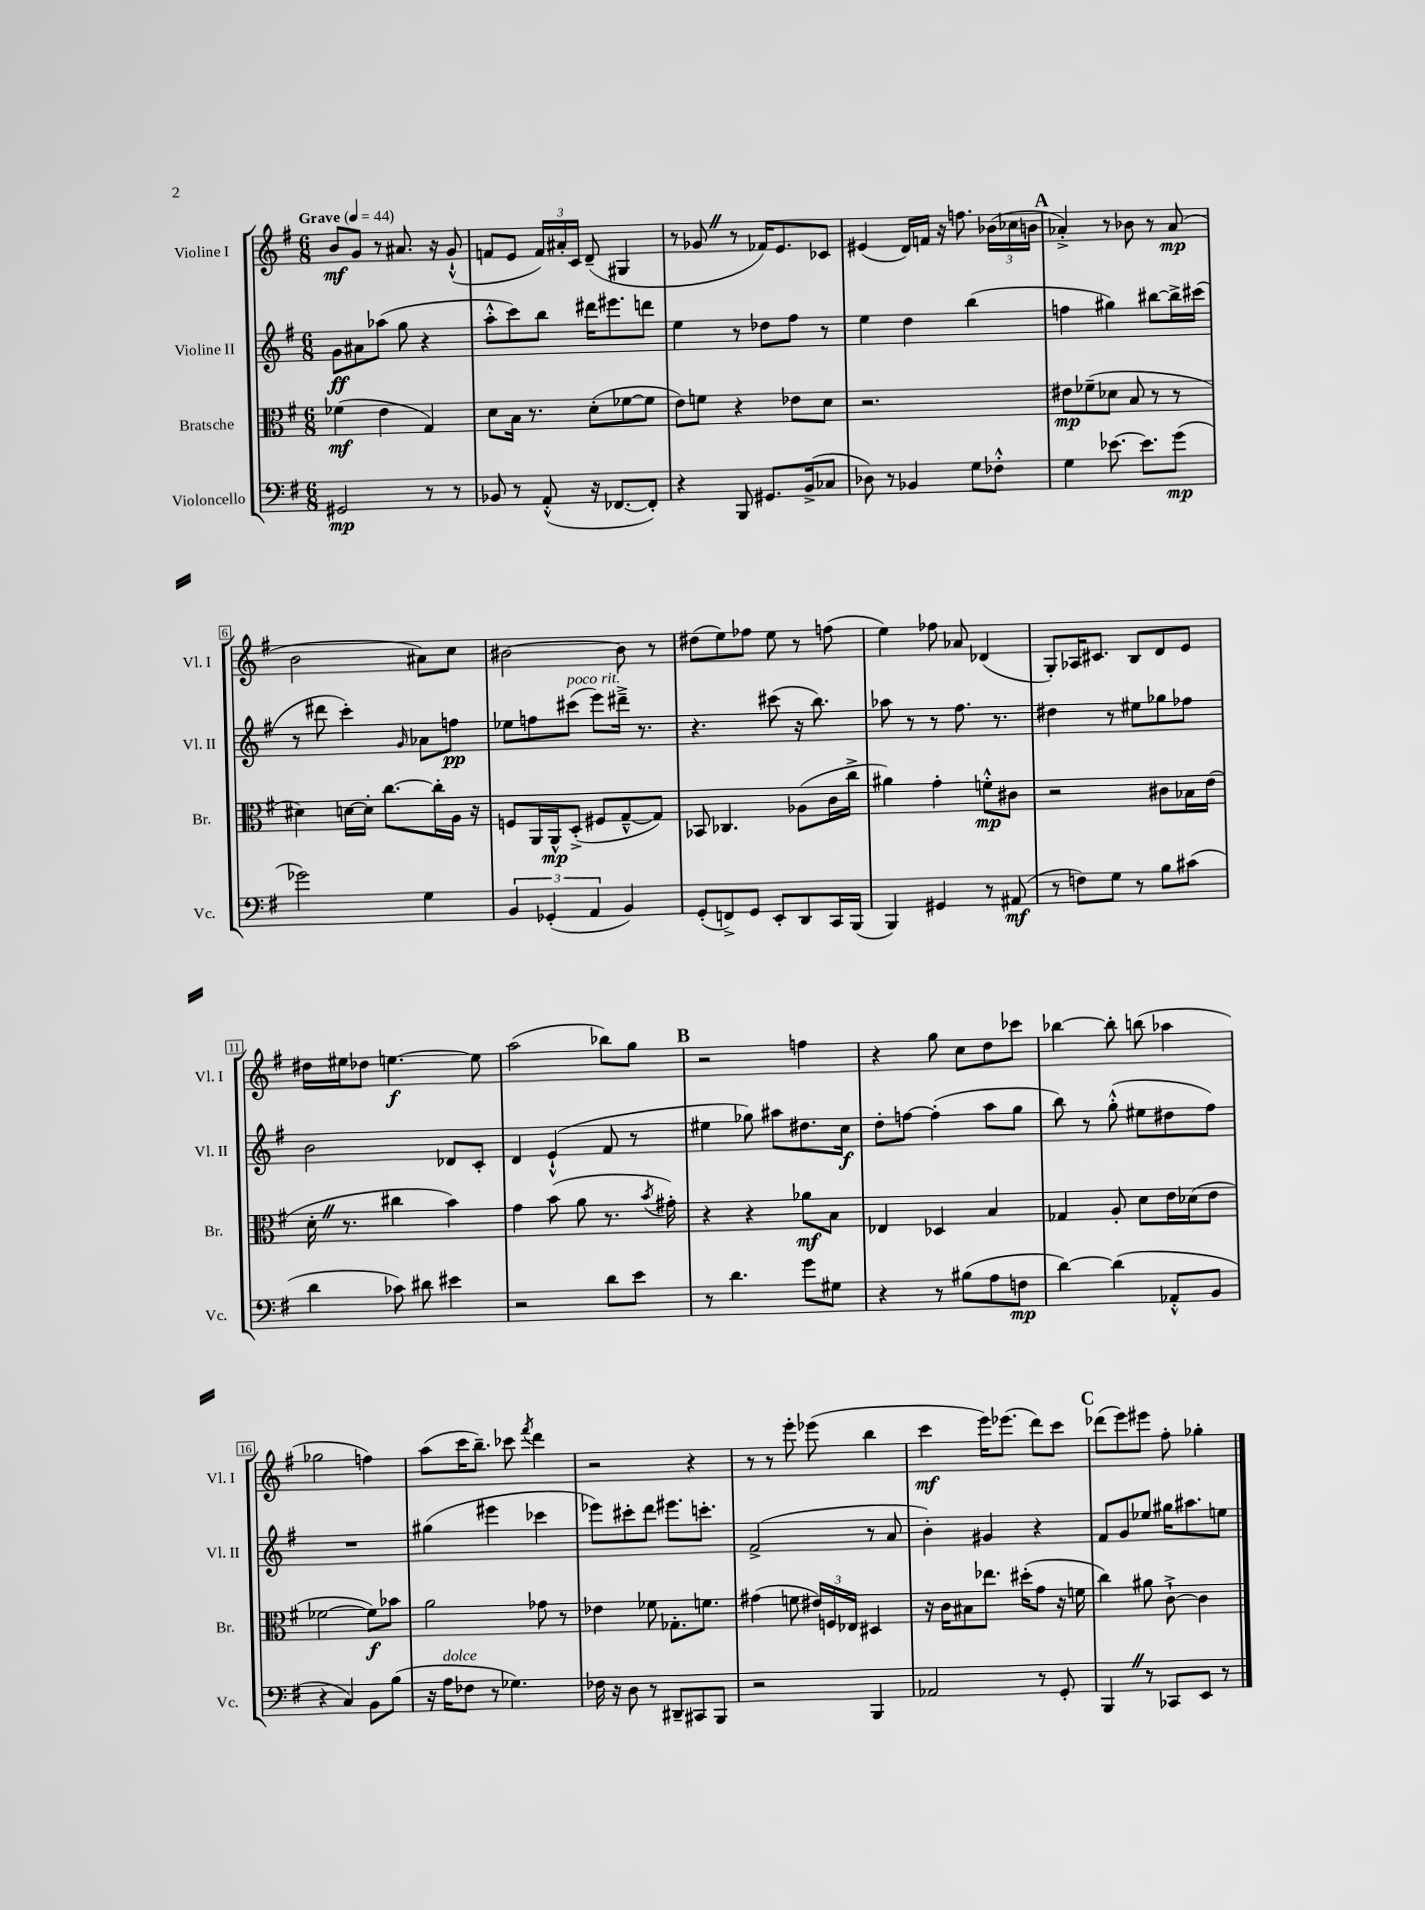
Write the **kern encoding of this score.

**kern	**dynam	**kern	**dynam	**kern	**dynam	**kern	**dynam
*part4	*part4	*part3	*part3	*part2	*part2	*part1	*part1
*staff4	*staff4	*staff3	*staff3	*staff2	*staff2	*staff1	*staff1
*I"Violoncello	*	*I"Bratsche	*	*I"Violine II	*	*I"Violine I	*
*I'Vc.	*	*I'Br.	*	*I'Vl. II	*	*I'Vl. I	*
*clefF4	*	*clefC3	*	*clefG2	*	*clefG2	*
*k[f#]	*	*k[f#]	*	*k[f#]	*	*k[f#]	*
*M6/8	*	*M6/8	*	*M6/8	*	*M6/8	*
*MM44	*	*MM44	*	*MM44	*	*MM44	*
=1	=1	=1	=1	=1	=1	=1	=1
!	!	!	!	!	!	!LO:TX:a:B:t=Grave	!
2GG#X/	mp	(4f-X\	mf	8g\L	ff	8b/L	mf
.	.	.	.	8a#X\	.	8g/J	.
.	.	4e\	.	(8aa-X\J	.	8r	.
.	.	.	.	8gg\	.	8.a#X/	.
8r	.	4G/)	.	4r	.	.	.
.	.	.	.	.	.	16r	.
8r	.	.	.	.	.	(8g`^^/	.
=2	=2	=2	=2	=2	=2	=2	=2
8BB-X/	.	8d\L	.	8aa'^^\L	.	8fn/L	.
8r	.	16B\Jk	.	8ccc\)	.	8e/J	.
.	.	8.r	.	.	.	.	.
(8AA'^^/	.	.	.	8bb\J	.	24f/LL)	.
.	.	.	.	.	.	24a#X'/	.
.	.	.	.	.	.	24c/JJ	.
16r	.	(8d'\L	.	16ddd#X\KL	.	(8d~/	.
[8.FF-X/L	.	.	.	8.eee#X\	.	.	.
.	.	[8f-X\	.	.	.	4G#X/	.
8FF-'/J])	.	8f-\J]	.	8dddn\J	.	.	.
=3	=3	=3	=3	=3	=3	=3	=3
4r	.	8e\L)	.	4ee\	.	8r	.
.	.	8fn\J	.	.	.	8g-XZ/	.
8BBB/	.	4r	.	8r	.	8r	.
8.GG#X/L	.	.	.	8dd-X\L	.	16f-X/KL)	.
.	.	.	.	.	.	8.e/	.
.	.	8e-X\L	.	8ff#\J	.	.	.
(16BB^/k	.	.	.	.	.	.	.
8C-X/J	.	8d\J	.	8r	.	8c-X/J	.
=4	=4	=4	=4	=4	=4	=4	=4
8D-X\)	.	2.r	.	4ee\	.	(4e#X/	.
8r	.	.	.	.	.	.	.
4BB-X/	.	.	.	4dd\	.	16d/LL)	.
.	.	.	.	.	.	16fn/JJ	.
.	.	.	.	.	.	16r	.
.	.	.	.	.	.	8.ffn\	.
8G\L	.	.	.	(4bb\	.	.	.
8F-X'^^\J	.	.	.	.	.	(24b-X\LL	.
.	.	.	.	.	.	24cc-X\	.
.	.	.	.	.	.	24bn\JJ	.
!!LO:REH:place=s1:t=A
=5	=5	=5	=5	=5	=5	=5	=5
4G\	.	8e#X\L	mp	4ffn\	.	4a-X'^/)	.
.	.	(8f-X~\	.	.	.	.	.
[8.e-X\	.	8d-X\J	.	4gg#X\)	.	8r	.
.	.	8B/	.	.	.	8b-X\	.
8.e-\L]	.	.	.	.	.	.	.
.	.	8r	.	[8bb#X\L	.	8r	.
(8g\J	mp	8r	.	16bb#^\L]	.	(8a-/	mp
.	.	.	.	(16ccc#X\JJ	.	.	.
!!LO:LB:g=z
=6	=6	=6	=6	=6	=6	=6	=6
2g-X\)	.	4d#X\)	.	8r	.	2b\	.
.	.	.	.	8ddd#X\	.	.	.
.	.	[16dn\LL	.	4ccc'\)	.	.	.
.	.	16d'\JJ]	.	.	.	.	.
.	.	[8.cc\L	.	.	.	.	.
.	.	.	.	16qqg/	.	.	.
4G\	.	.	.	8a-X\L	.	8a#X\L)	.
.	.	16cc'\L]	.	.	.	.	.
.	.	16A\JJ	.	8ffn\J	pp	8cc\J	.
.	.	16r	.	.	.	.	.
=7	=7	=7	=7	=7	=7	=7	=7
6BB/	.	8Fn/L	.	8ee-X\L	.	[2b#X\	.
.	.	16AA/L	.	8ffn\	.	.	.
(6GG-X'/	.	.	.	.	.	.	.
.	.	16AA^^/J	mp	.	.	.	.
!	!	!	!	!LO:TX:a:i:t=poco rit.	!	!	!
.	.	(8D'^/J	.	(8ccc#X\J	.	.	.
6AA/	.	.	.	.	.	.	.
.	.	8F#X/L	.	8eee\L)	.	.	.
4BB/)	.	[8G~^^/	.	16ddd#X~^\Jk	.	8b#\]	.
.	.	.	.	8.r	.	.	.
.	.	8G/J])	.	.	.	8r	.
=8	=8	=8	=8	=8	=8	=8	=8
(8GG'/L	.	8BB-X/	.	4.r	.	(8dd#X\L	.
8FFn^/)	.	4.C-X/	.	.	.	8ee\)	.
8GG/J	.	.	.	.	.	8ff-X\J	.
8EE'/L	.	.	.	(8ccc#X\	.	8ee\	.
8DD/	.	(8A-X\L	.	16r	.	8r	.
.	.	.	.	8.bb\)	.	.	.
16CC/L	.	16c\L	.	.	.	(8ffn\	.
(16BBB/JJ	.	16cc^\JJ	.	.	.	.	.
=9	=9	=9	=9	=9	=9	=9	=9
4BBB/)	.	4a#X\)	.	8aa-X\	.	4ee\)	.
.	.	.	.	8r	.	.	.
4GG#X/	.	4g'\	.	8r	.	8ff-X\	.
.	.	.	.	8.ff#\	.	8a-X/	.
8r	.	8fn'^^\L	mp	.	.	(4d-X/	.
.	.	.	.	8.r	.	.	.
(8AA#X/	mf	8c#X\J	.	.	.	.	.
=10	=10	=10	=10	=10	=10	=10	=10
8r	.	2r	.	4dd#X\	.	8G'/L)	.
8Fn\L)	.	.	.	.	.	16A-X/K	.
.	.	.	.	.	.	8.c#X/J	.
8G\J	.	.	.	8r	.	.	.
8r	.	.	.	8ee#X\L	.	8B/L	.
8B\L	.	8c#X\L	.	8gg-X\	.	8d/	.
(8c#X\J	.	16B-X\L	.	8ff-X\J	.	8e/J	.
.	.	(16e\JJ	.	.	.	.	.
!!LO:LB:g=z
=11	=11	=11	=11	=11	=11	=11	=11
4d\	.	16d'Z\	.	2b\	.	16dd#X\LL	.
.	.	8.r	.	.	.	16ee#X\J	.
.	.	.	.	.	.	8dd-X\J	.
8c-X\)	.	4cc#X\	.	.	.	[4.een\	f
8d#X\	.	.	.	.	.	.	.
4e#X\	.	4b\)	.	8d-X/L	.	.	.
.	.	.	.	8c'/J	.	8ee\]	.
=12	=12	=12	=12	=12	=12	=12	=12
2r	.	4g\	.	4d/	.	(2aa\	.
.	.	(8b\	.	(4e`^^/	.	.	.
.	.	8a\	.	.	.	.	.
8d\L	.	8.r	.	8f#/	.	8bb-X\L)	.
8e\J	.	.	.	8r	.	8gg\J	.
.	.	8qb/	.	.	.	.	.
.	.	16g#X'\)	.	.	.	.	.
!!LO:REH:place=s1:t=B
=13	=13	=13	=13	=13	=13	=13	=13
8r	.	4r	.	4ee#X\	.	2r	.
4.d\	.	.	.	.	.	.	.
.	.	4r	.	8gg-X\)	.	.	.
.	.	.	.	8aa#X\L	.	.	.
8g\L	.	8a-X\L	mf	8.dd#X\	.	4ffn\	.
8G#X\J	.	8B\J	.	.	.	.	.
.	.	.	.	16cc\Jk	f	.	.
=14	=14	=14	=14	=14	=14	=14	=14
4r	.	4E-X/	.	8dd'\L	.	4r	.
.	.	.	.	[8ffn\J	.	.	.
8r	.	4D-X/	.	(4ff'\]	.	8gg\	.
(8B#X\L	.	.	.	.	.	8cc\L	.
8A\	.	4B/	.	8aa\L	.	8dd\	.
8Fn\J	mp	.	.	8gg\J	.	8ccc-X\J	.
=15	=15	=15	=15	=15	=15	=15	=15
[4d\)	.	4G-X/	.	8bb\)	.	[4bb-X\	.
.	.	.	.	8r	.	.	.
(4d\]	.	8A'/	.	(8gg'^^\	.	8bb-'\]	.
.	.	8d\L	.	8ee#X\L	.	(8bbn\	.
8AA-X'^^/L	.	16e\L	.	8dd#X\	.	4aa-X\	.
.	.	(16d-X\J	.	.	.	.	.
8BB/J	.	8e\J	.	8ff#\J)	.	.	.
!!LO:LB:g=z
=16	=16	=16	=16	=16	=16	=16	=16
4r	.	[2f-X\	.	2.r	.	2gg-X\	.
4C/)	.	.	.	.	.	.	.
8BB\L	.	8f-\L])	f	.	.	4ffn\)	.
(8B\J	.	8b-X\J	.	.	.	.	.
=17	=17	=17	=17	=17	=17	=17	=17
16r	.	2a\	.	(4gg#X\	.	(8aa\L	.
!LO:TX:a:i:t=dolce	!	!	!	!	!	!	!
16A\KL	.	.	.	.	.	.	.
8F-X\J	.	.	.	.	.	16ccc\K	.
.	.	.	.	.	.	8.bb~\J)	.
8r	.	.	.	4eee#X\	.	.	.
4.G-X\)	.	.	.	.	.	8ccc-X\	.
.	.	.	.	.	.	8qfff#/	.
.	.	8g-X\	.	4ccc-X\	.	4ddd\	.
.	.	8r	.	.	.	.	.
=18	=18	=18	=18	=18	=18	=18	=18
16F-X\	.	4e-X\	.	8eee-X\L)	.	2r	.
16r	.	.	.	.	.	.	.
8D\	.	.	.	8ccc#X'\	.	.	.
8r	.	8f-X\	.	8ddd\J	.	.	.
8DD#X~/L	.	8.G-X'\L	.	8.eee#X\L	.	.	.
8CC#X/	.	.	.	.	.	4r	.
.	.	8.fn\J	.	8.cccn'\J	.	.	.
8BBB/J	.	.	.	.	.	.	.
=19	=19	=19	=19	=19	=19	=19	=19
2r	.	(4g#X\	.	(2f#^/	.	8r	.
.	.	.	.	.	.	8r	.
.	.	8fn\	.	.	.	8eee'\	.
.	.	24e#X/LL)	.	.	.	(8eee-X\	.
.	.	24Fn/	.	.	.	.	.
.	.	24E-X/JJ	.	.	.	.	.
4BBB/	.	4D#X/	.	8r	.	4bb\	.
.	.	.	.	8a/	.	.	.
=20	=20	=20	=20	=20	=20	=20	=20
2AA-X/	.	16r	.	4b'\)	.	4ccc\	mf
.	.	16c\KL	.	.	.	.	.
.	.	8B#X\	.	.	.	.	.
.	.	8.ee-X\J	.	4g#X/	.	16eee\KL)	.
.	.	.	.	.	.	(8.eee-X\J	.
.	.	(16dd#X'\KL	.	.	.	.	.
8r	.	8g\J	.	4r	.	8ddd\L)	.
8GG'/	.	16r	.	.	.	8ccc\J	.
.	.	16fn\	.	.	.	.	.
!!LO:REH:place=s1:t=C
=21	=21	=21	=21	=21	=21	=21	=21
4BBBZ/	.	4cc\)	.	8f#/L	.	(8ddd-X\L	.
.	.	.	.	8g/	.	8eee\)	.
8r	.	8a#X\	.	8ee-X/J	.	8eee#X\J	.
8CC-X/L	.	[8c`^\	.	16gg#X\KL	.	8ff#'\	.
.	.	.	.	8.aa#X\	.	.	.
8EE/J	.	4c\]	.	.	.	4gg-X'\	.
8r	.	.	.	8een\J	.	.	.
==	==	==	==	==	==	==	==
*-	*-	*-	*-	*-	*-	*-	*-
